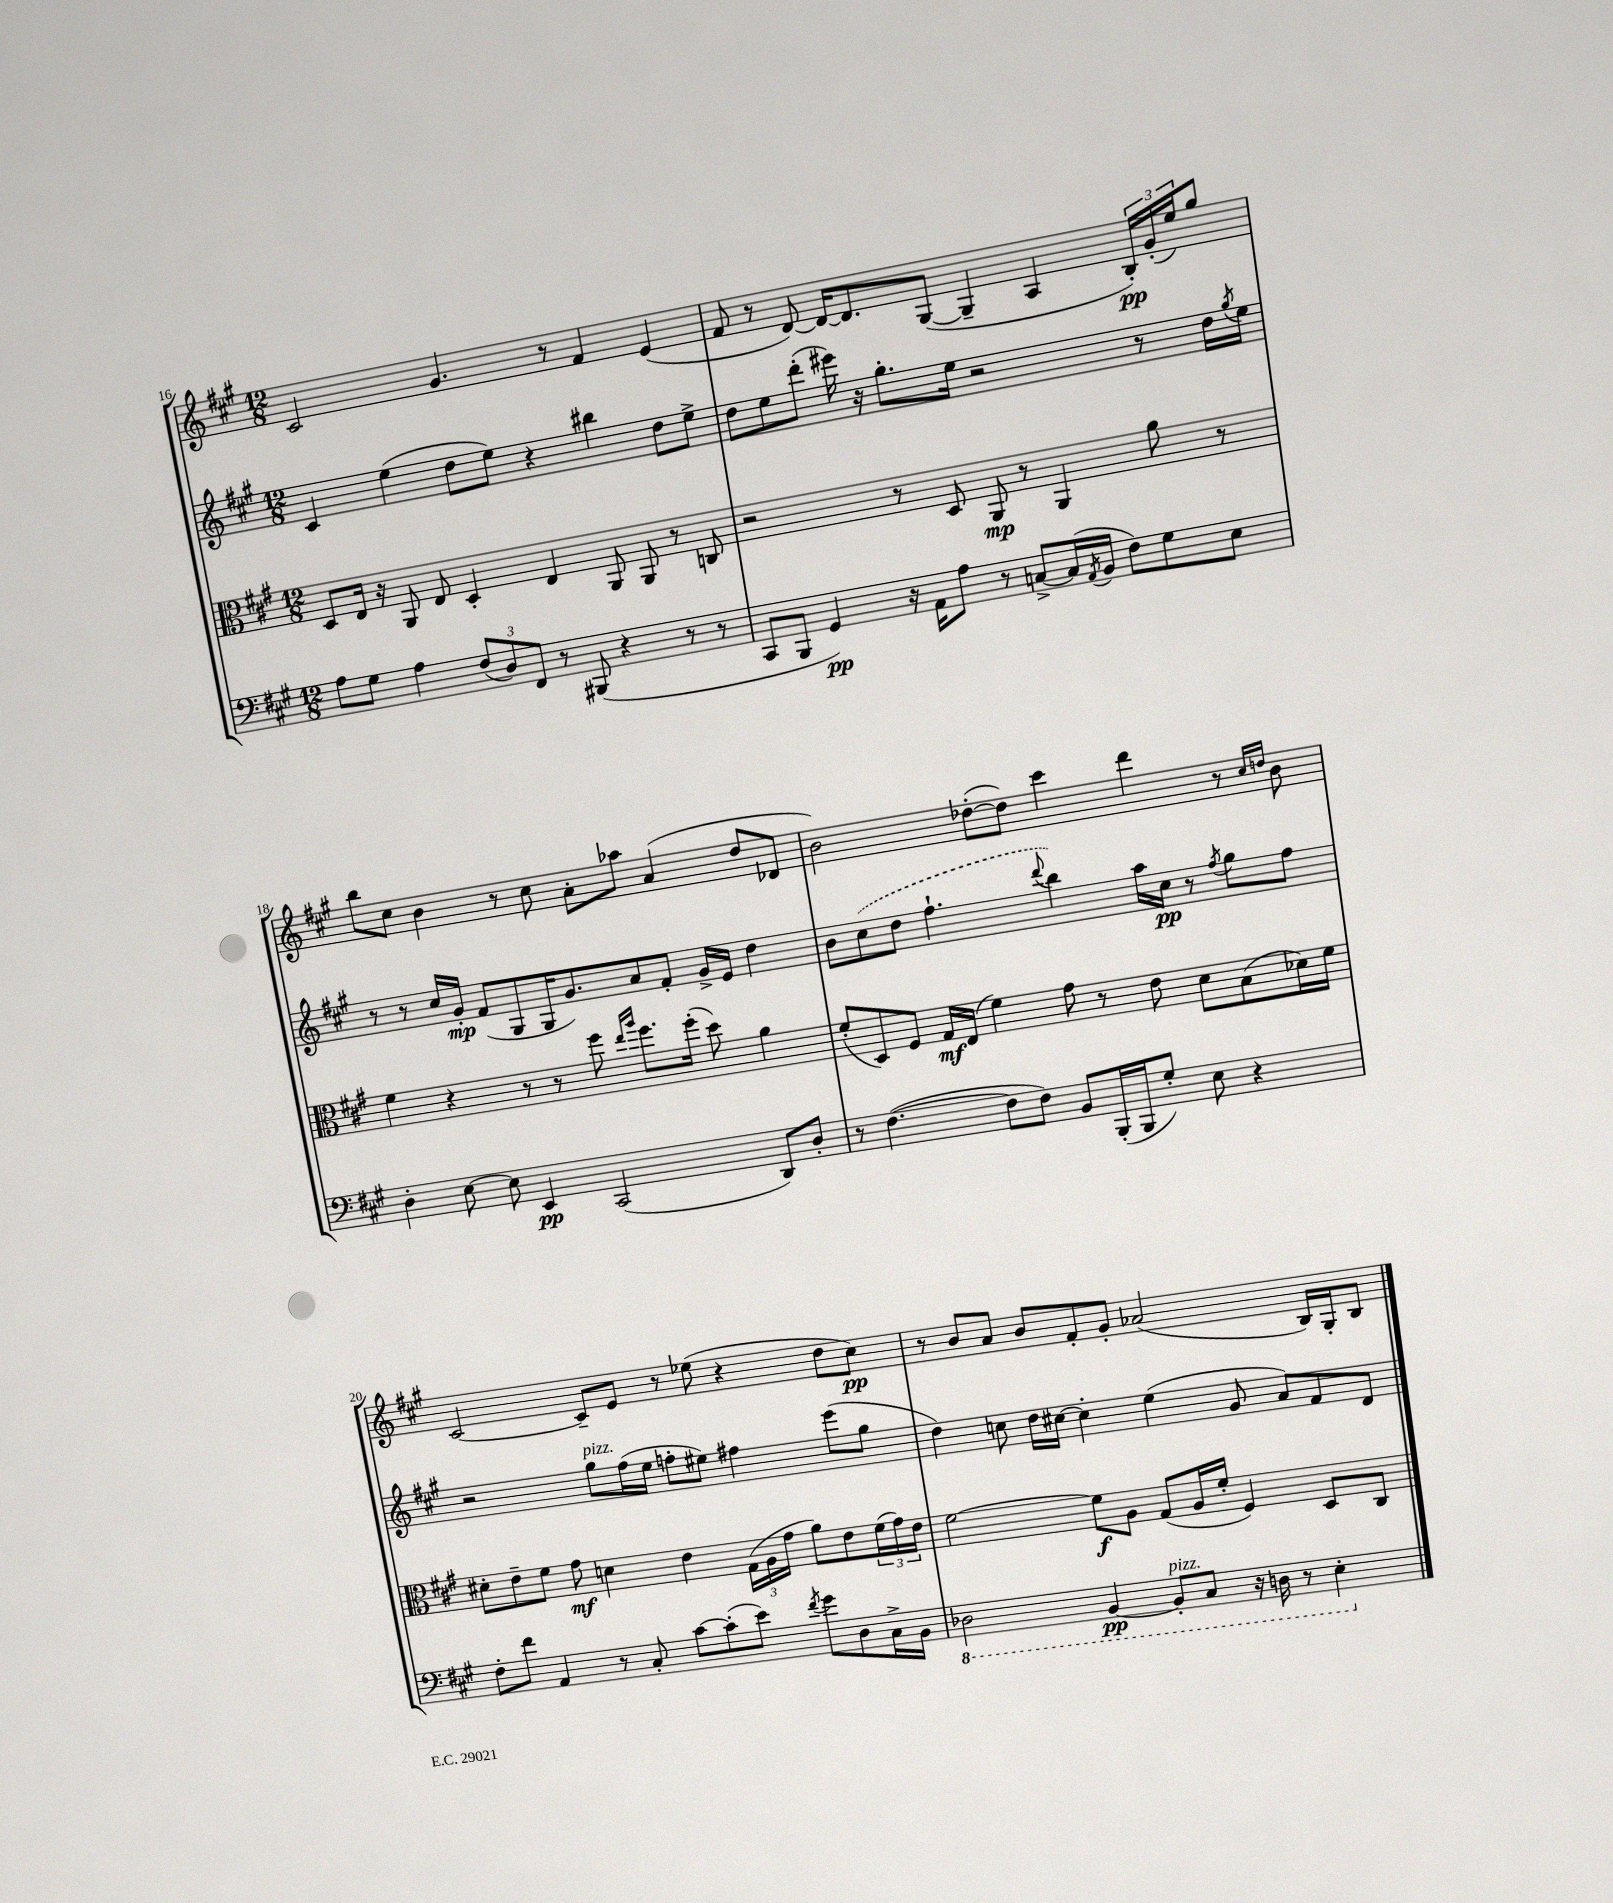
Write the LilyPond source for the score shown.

<<
\new StaffGroup <<
\new Staff = "s0" {
    \clef treble \key a \major \numericTimeSignature \time 12/8
    cis'2 gis'4. r8 fis'4 e'4( |
    fis'8 r8 d'8~) d'16~ d'8. gis8~( gis4-- a4 \tuplet 3/2 { b16-.\pp) gis'16-.( e''16) } gis''8 |
    b''8 cis''8 b'4 r8 cis''8 a'8-. aes''8 a'4( d''8 des'8 |
    b'2) des''8~-.( des''8) cis'''4 d'''4 r8 \grace { cis''16 d''16 } b'8 |
    cis'2~ cis'8-- e'8 r8 ees''8( r4 d''8 cis''8\pp) |
    r8 b'8 a'8 b'8 fis'8-. gis'8-. aes'2( b16) gis16-. b8 \bar "|." |
}
\new Staff = "s1" {
    \clef treble \key a \major \numericTimeSignature \time 12/8
    cis'4 e''4( d''8 e''8) r4 bis''4 d''8 e''8-> |
    d''8 e''8 d'''8-.( eis'''16) r16 gis''8.-. e''16 r2 r8 d''16 \acciaccatura { gis''8 } e''16 |
    r8 r8 cis''16 gis'16-.\mp fis'8( gis8 gis16 gis'8.) a'8 fis'8-. gis'16-> e'16 d''4 |
    b'8 \once \slurDashed cis''8( d''8 fis''4.-! \appoggiatura { d'''8 } b''4) a''16 cis''16\pp r8 \acciaccatura { fis''8 } gis''8 fis''8 |
    r2 gis''8^\markup { \italic "pizz." } fis''16( e''16 f''8-. eis''8) fis''4 e'''8( gis''8 |
    d''4) c''8 d''16 cis''16~ cis''4-. e''4( gis'8 a'8) fis'8 d'8 \bar "|." |
}
\new Staff = "s2" {
    \clef alto \key a \major \numericTimeSignature \time 12/8
    d8 e16 r16 a,8 e8 d4-. e4 a,8 a,8 r8 c8 |
    r2 r8 d8 a,8\mp r8 a,4 a'8 r8 |
    fis'4 r4 r8 r8 fis''8 \grace { e''16 a''16 } fis''8. fis''16-.( d''8) a'4 |
    fis'8-.( d8) fis8 gis16\mf e16( fis'4) gis'8 r8 e'8 d'8 b8( des'16) fis'16 |
    dis'8-. e'8-- fis'8 gis'8\mf d'4 e'4 \tuplet 3/2 { gis16( a16 gis'16 } a'8) e'8 \tuplet 3/2 { fis'16( gis'16) e'16 } |
    fis'2~ fis'8\f a8 gis8( a16 fis'16-. fis4) d8 cis8 \bar "|." |
}
\new Staff = "s3" {
    \clef bass \key a \major \numericTimeSignature \time 12/8
    a8 gis8 a4 \tuplet 3/2 { fis8( d8) fis,8 } r8 bis,,8( r4 r8 r8 |
    cis,8 b,,8 gis,4\pp) r16 a,16 a8 r8 c8~-> c16( \acciaccatura { a,8 } b,16 fis8) gis8 e8 |
    d4-. e8~ e8 e,4\pp cis,2( d,8) d8-. |
    r8 fis4.~( fis8 fis8) b,8 b,,16-.( b,,16 gis8-.) e8 r4 |
    fis8-. fis'8 a,4 r8 cis8-. cis'8~ cis'8-.( e'8) \acciaccatura { fis'8 } gis'8 d8 cis16-> b,16 |
    \ottava #-1 des,2 b,,4~\pp b,,8-.^\markup { \italic "pizz." } cis,8 r16 d,16 r8 e,4-. \ottava #0 \bar "|." |
}
>>
>>
\layout { \context { \Score currentBarNumber = #16 } }
